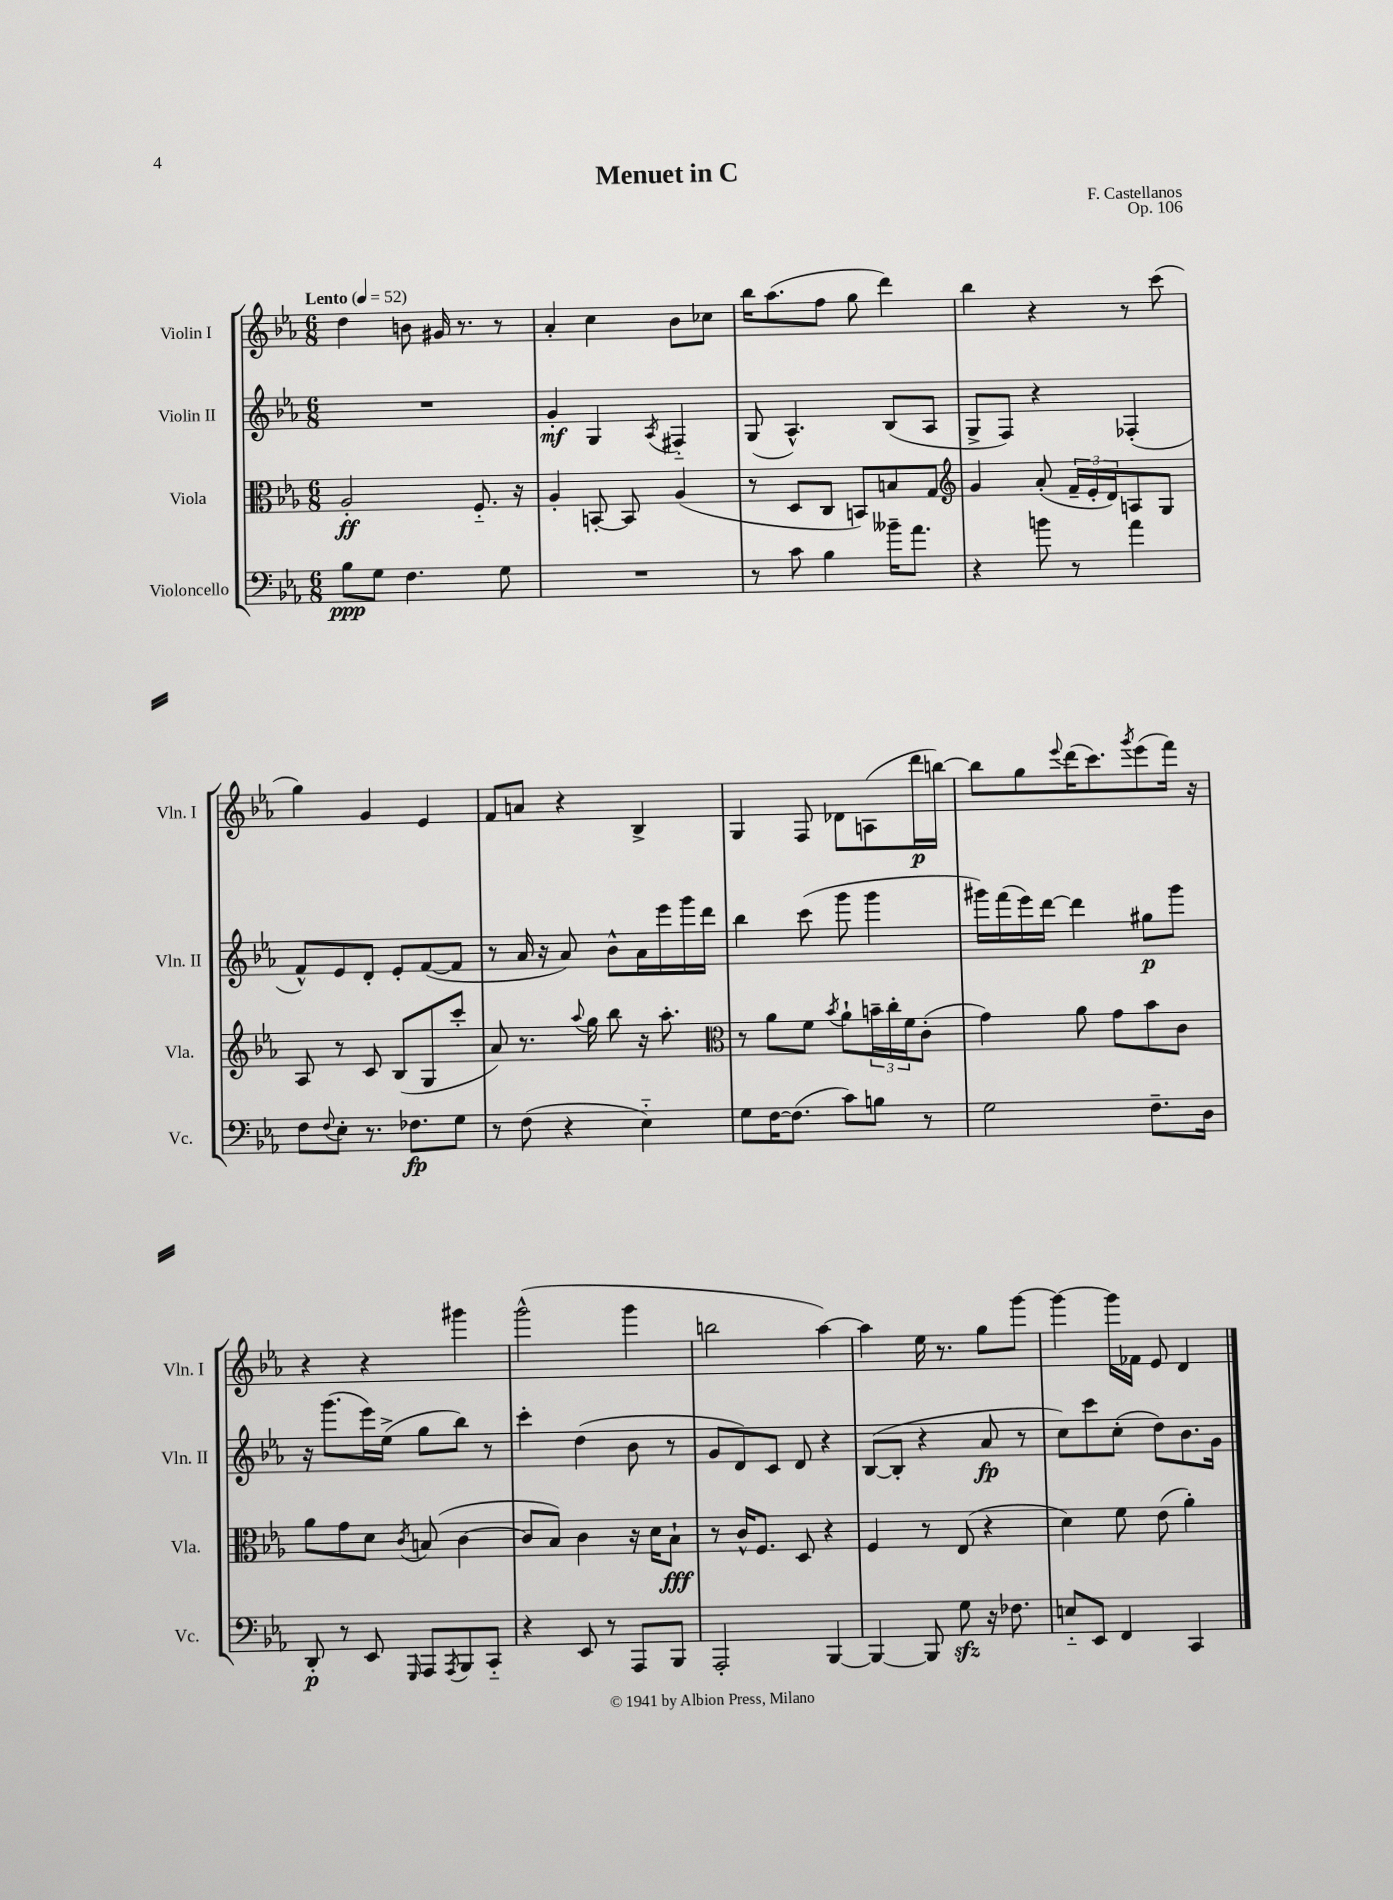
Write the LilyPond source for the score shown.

\header { title = "Menuet in C" composer = "F. Castellanos" opus = "Op. 106" }
<<
\new StaffGroup <<
\new Staff = "s0" \with { instrumentName = "Violin I" shortInstrumentName = "Vln. I" } {
    \clef treble \key ees \major \numericTimeSignature \time 6/8 \tempo "Lento" 4 = 52
    d''4 b'8 gis'16 r8. r8 |
    aes'4-. c''4 bes'8 ces''8 |
    bes''16 aes''8.( f''8 g''8 d'''4) |
    bes''4 r4 r8 c'''8( |
    g''4) g'4 ees'4 |
    f'8 a'8 r4 bes4-> |
    g4 f8 des'8 a8( d'''16\p b''16~) |
    b''8 g''8 \appoggiatura { ees'''8 } d'''16( c'''8.) \acciaccatura { g'''8 } ees'''8( f'''16) r16 |
    r4 r4 gis'''4 |
    g'''2-^( g'''4 |
    b''2 aes''4~) |
    aes''4 ees''16 r8. g''8 g'''8~ |
    g'''4~ g'''16 fes'16 ees'8 d'4 \bar "|." |
}
\new Staff = "s1" \with { instrumentName = "Violin II" shortInstrumentName = "Vln. II" } {
    \clef treble \key ees \major \numericTimeSignature \time 6/8
    R2. |
    g'4-.\mf g4 \acciaccatura { aes8 } fis4-_ |
    g8( aes4.-^) bes8( aes8 |
    g8-> f8) r4 fes4-.( |
    f'8-^) ees'8 d'8-. ees'8-. f'8~( f'8 |
    r8 aes'16 r16 aes'8) bes'8-^ aes'16 ees'''16 g'''16 d'''16 |
    bes''4 c'''8( g'''8 g'''4 |
    gis'''16) f'''16( ees'''16) d'''16~ d'''4 gis''8\p gis'''8 |
    r16 g'''8.( ees'''16) ees''16->( g''8 bes''8) r8 |
    c'''4-. d''4( bes'8 r8 |
    g'8 d'8) c'8 d'8 r4 |
    bes8~( bes8-. r4 aes'8\fp r8 |
    c''8) c'''8 c''8-.( d''8) bes'8. g'16 \bar "|." |
}
\new Staff = "s2" \with { instrumentName = "Viola" shortInstrumentName = "Vla." } {
    \clef alto \key ees \major \numericTimeSignature \time 6/8
    aes2-.\ff f8.-_ r16 |
    aes4-. b,8~-. b,8 aes4( |
    r8 d8 c8 b,8) b8 g8 |
    \clef treble g'4 aes'8-.( \tuplet 3/2 { f'16-- ees'16-. d'16) } a8 g8 |
    aes8 r8 c'8 bes8( g8 c'''8-. |
    aes'8) r8. \appoggiatura { aes''8 } g''16 bes''8 r16 aes''8.-. |
    \clef alto r8 aes'8 f'8 \acciaccatura { bes'8 } aes'8-! \tuplet 3/2 { b'16-- c''16-. f'16 } c'8-.( |
    g'4) aes'8 g'8 bes'8 c'8 |
    aes'8 g'8 d'8 \acciaccatura { c'8 } b8( c'4~ |
    c'8 bes8) c'4 r16 d'16 bes8-!\fff |
    r8 c'16-^ f8. d8 r4 |
    f4 r8 ees8( r4 |
    d'4) f'8 ees'8( aes'4-.) \bar "|." |
}
\new Staff = "s3" \with { instrumentName = "Violoncello" shortInstrumentName = "Vc." } {
    \clef bass \key ees \major \numericTimeSignature \time 6/8
    bes8\ppp g8 f4. g8 |
    R2. |
    r8 c'8 bes4 beses'16-- aes'8. |
    r4 b'8 r8 aes'4 |
    f8 \appoggiatura { f8 } ees8-. r8. fes8.\fp g8 |
    r8 f8( r4 ees4-_) |
    g8 f16~ f8.( c'8) b8 r8 |
    g2 f8.-- d16 |
    d,8-.\p r8 ees,8 \grace { g,,16 } aes,,8 \acciaccatura { aes,,8 } bes,,8 c,8-_ |
    r4 ees,8 r8 aes,,8 bes,,8 |
    aes,,2-. bes,,4~ |
    bes,,4~ bes,,8 g8\sfz r16 fes8. |
    e8-_ ees,8 f,4 c,4 \bar "|." |
}
>>
>>
\layout { \context { \Score \remove "Bar_number_engraver" } }
